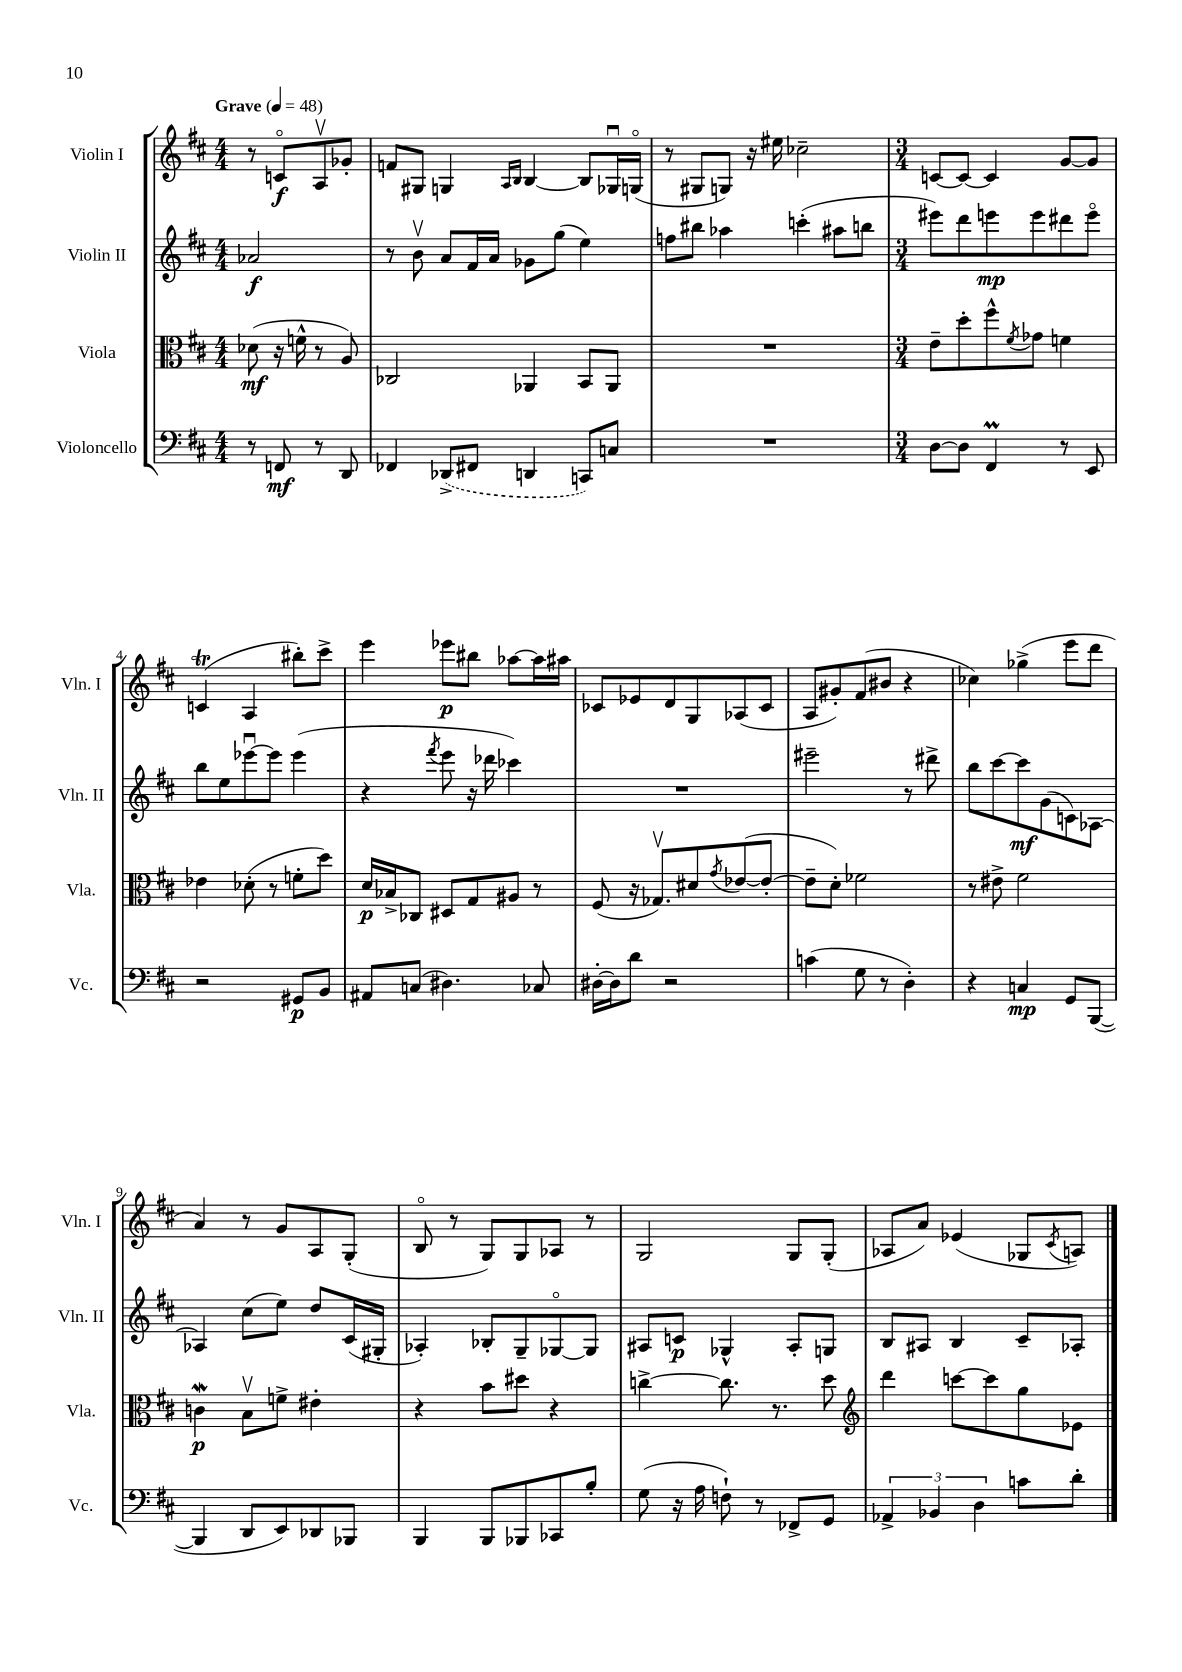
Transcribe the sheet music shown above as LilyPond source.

<<
\new StaffGroup <<
\new Staff = "s0" \with { instrumentName = "Violin I" shortInstrumentName = "Vln. I" } {
    \clef treble \key d \major \numericTimeSignature \time 4/4 \partial 2 \tempo "Grave" 4 = 48
    r8 c'8\flageolet\f a8\upbow ges'8-. |
    f'8 gis8 g4 \grace { a16 b16 } b4~ b8 ges16\downbow g16\flageolet( |
    r8 gis8 g8) r16 eis''16 ces''2-- |
    \numericTimeSignature \time 3/4 c'8~ c'8~ c'4 g'8~ g'8 |
    c'4\trill( a4 bis''8-.) cis'''8-> |
    e'''4 ees'''8\p bis''8 aes''8~ aes''16 ais''16 |
    ces'8 ees'8 d'8 g8 aes8( ces'8 |
    a8 gis'8-.) fis'8( bis'8 r4 |
    ces''4) ges''4->( e'''8 d'''8 |
    a'4) r8 g'8 a8 g8-.( |
    b8\flageolet r8 g8) g8 aes8 r8 |
    g2 g8 g8-.( |
    aes8 a'8) ees'4( ges8 \acciaccatura { cis'8 } a8) \bar "|." |
}
\new Staff = "s1" \with { instrumentName = "Violin II" shortInstrumentName = "Vln. II" } {
    \clef treble \key d \major \numericTimeSignature \time 4/4 \partial 2
    aes'2\f |
    r8 b'8\upbow a'8 fis'16 a'16 ges'8 g''8( e''4) |
    f''8 bis''8 aes''4 c'''4-.( ais''8 b''8 |
    \numericTimeSignature \time 3/4 eis'''8) d'''8 e'''8\mp e'''8 dis'''8 e'''8\flageolet |
    b''8 e''8 ees'''8~\downbow ees'''8 ees'''4( |
    r4 \acciaccatura { fis'''8 } e'''8 r16 des'''16 ces'''4) |
    R2. |
    eis'''2-- r8 dis'''8-> |
    b''8 cis'''8~ cis'''8\mf g'8( c'8) aes8~ |
    aes4 cis''8( e''8) d''8 cis'16( gis16-. |
    aes4-.) bes8-. g8-- ges8~\flageolet ges8 |
    ais8 c'8\p ges4-^ ais8-. g8 |
    b8 ais8 b4 cis'8-- aes8-. \bar "|." |
}
\new Staff = "s2" \with { instrumentName = "Viola" shortInstrumentName = "Vla." } {
    \clef alto \key d \major \numericTimeSignature \time 4/4 \partial 2
    des'8\mf( r16 f'16-^ r8 a8) |
    ces2 aes,4 b,8 aes,8 |
    R1 |
    \numericTimeSignature \time 3/4 e'8-- d''8-. fis''8-^ \acciaccatura { fis'8 } ges'8 f'4 |
    ees'4 des'8-.( r8 f'8-. d''8) |
    d'16\p bes16-> ces8 dis8 g8 ais8 r8 |
    fis8( r16 ges8.\upbow) dis'8 \acciaccatura { g'8 } ees'8~( ees'8~-. |
    ees'8-- d'8-.) fes'2 |
    r8 eis'8-> fis'2 |
    c'4\mordent\p b8\upbow f'8-> eis'4-. |
    r4 b'8 dis''8 r4 |
    c''4~-> c''8. r8. d''8 |
    \clef treble d'''4 c'''8~ c'''8 g''8 ees'8 \bar "|." |
}
\new Staff = "s3" \with { instrumentName = "Violoncello" shortInstrumentName = "Vc." } {
    \clef bass \key d \major \numericTimeSignature \time 4/4 \partial 2
    r8 f,8\mf r8 d,8 |
    fes,4 \once \slurDashed des,8->( fis,8 d,4 c,8) c8 |
    R1 |
    \numericTimeSignature \time 3/4 d8~ d8 fis,4\prall r8 e,8 |
    r2 gis,8\p b,8 |
    ais,8 c8( dis4.) ces8 |
    dis16~-. dis16 d'8 r2 |
    c'4( g8 r8 d4-.) |
    r4 c4\mp g,8 b,,8~( |
    b,,4 d,8 e,8) des,8 bes,,8 |
    b,,4 b,,8 bes,,8 ces,8 b8-. |
    g8( r16 a16 f8-!) r8 fes,8-> g,8 |
    \tuplet 3/2 { aes,4-> bes,4 d4 } c'8 d'8-. \bar "|." |
}
>>
>>
